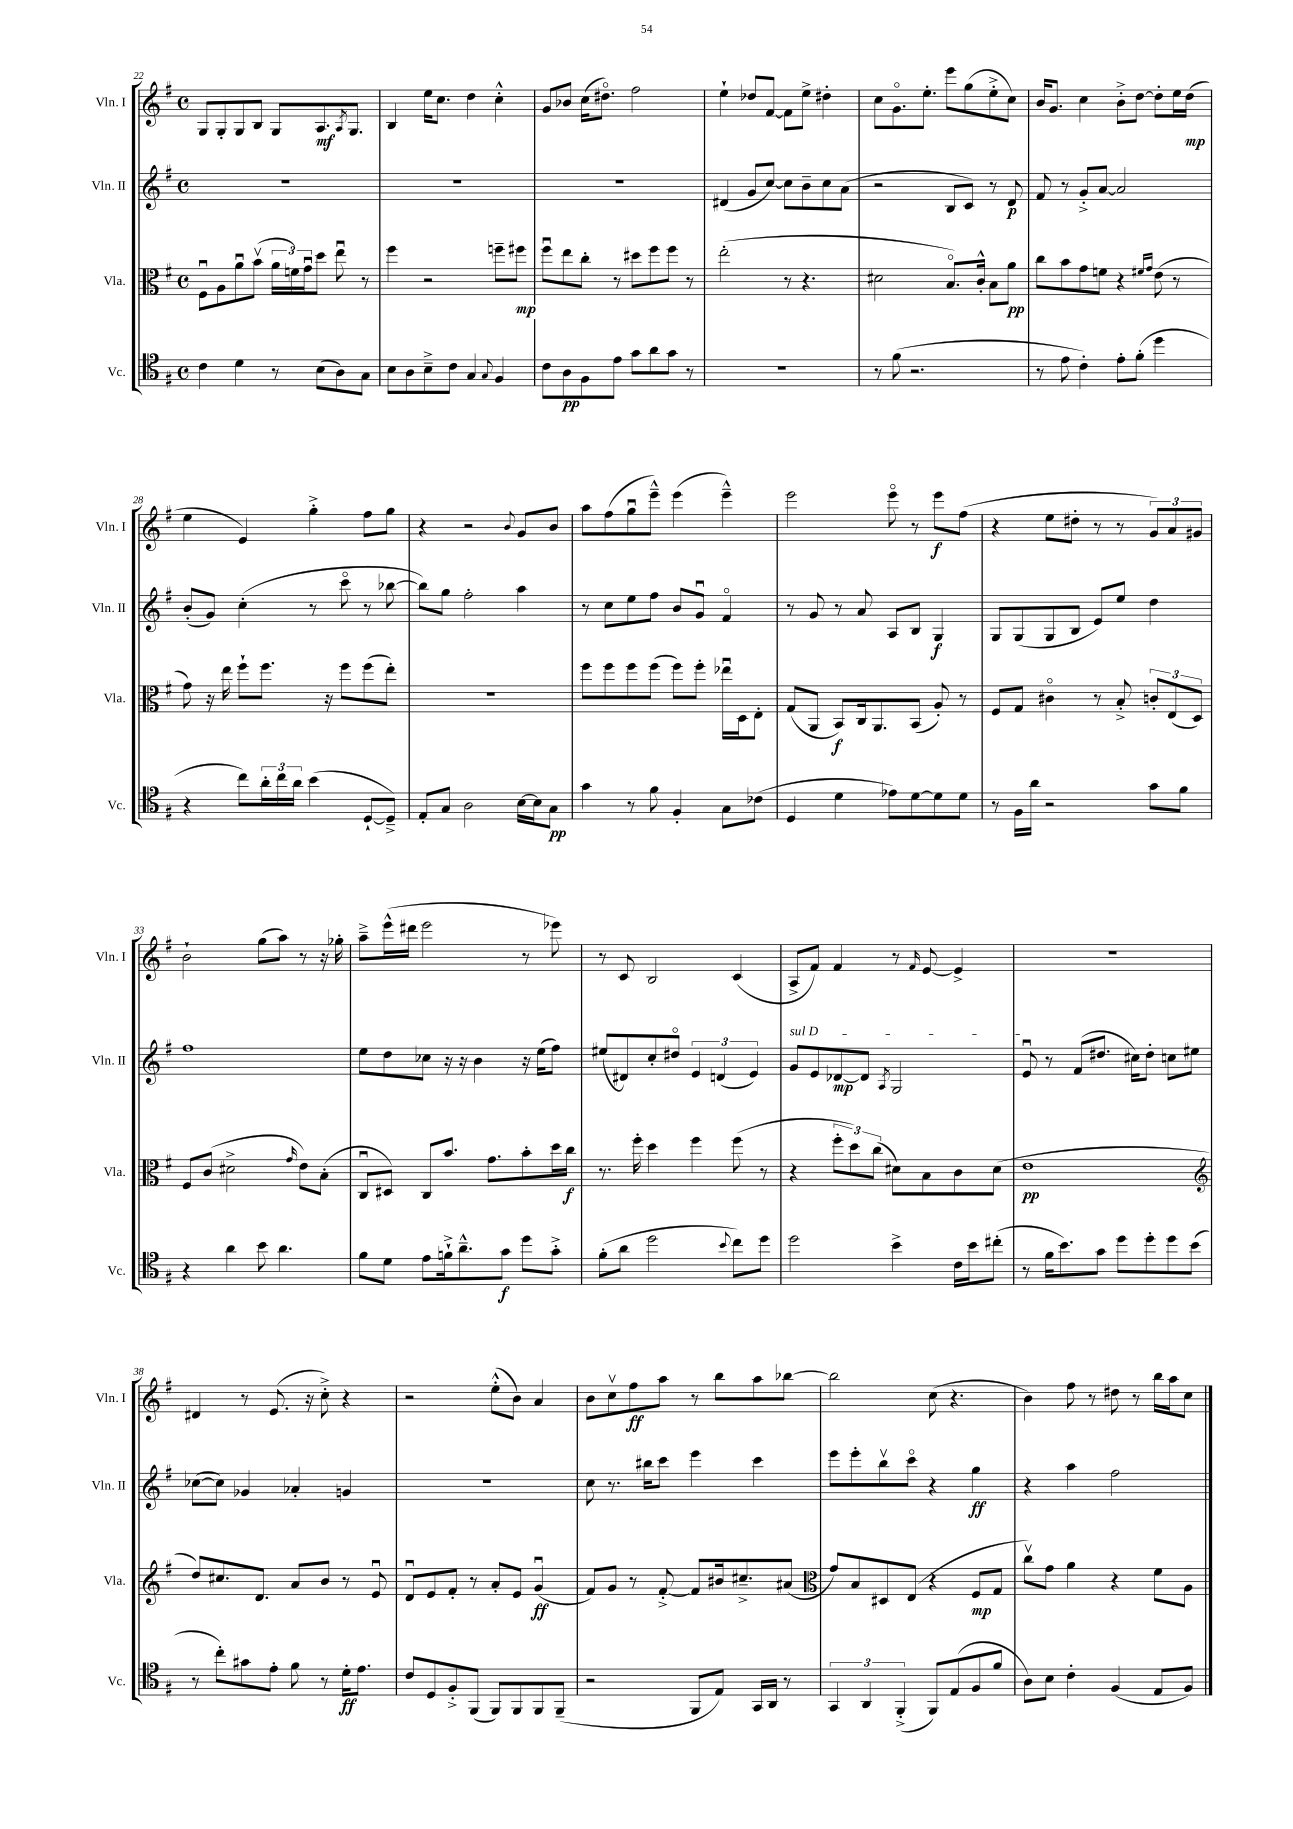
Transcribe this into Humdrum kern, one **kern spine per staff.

**kern	**kern	**kern	**kern
*staff4	*staff3	*staff2	*staff1
*clefC4	*clefC3	*clefG2	*clefG2
*k[f#]	*k[f#]	*k[f#]	*k[f#]
*M4/4	*M4/4	*M4/4	*M4/4
*met(c)	*met(c)	*met(c)	*met(c)
4c	8F#u	1r	8G
.	8A	.	8G'
4d	8au	.	8G
.	(8bv	.	8B
8r	24a	.	8G
.	24f)	.	.
.	24gu	.	.
(8B	8dd	.	8.A
8A)	8eeu	.	.
.	.	.	8qA
.	.	.	8.G
8G	8r	.	.
=	=	=	=
8B	4ff#	1r	4B
8A	.	.	.
8B~^	2r	.	16ee
.	.	.	8.cc
8c	.	.	.
4G	.	.	4dd
8qqG	.	.	.
4F#	8ff~	.	4cc'^^
.	8ff#	.	.
=	=	=	=
8c	8ff#u	1r	8g
8A	8ee	.	8b-
8F#	8cc'	.	(16cc
.	.	.	8.dd#o)
8e	8r	.	.
8g	8dd#	.	2ff#
8a	8ff#	.	.
8g	8ff#	.	.
8r	8r	.	.
=	=	=	=
1r	(2ee'	(4d#	4ee`
.	.	8g	8dd-
.	.	[8cc)	[8f#
.	8r	8cc]	8f#]
.	4.r	8b~	8ee^
.	.	8cc	4dd#'
.	.	(8a	.
=	=	=	=
8r	2d#	2r	8cc
(8f#	.	.	8.go
2.r	.	.	.
.	.	.	8.ee'
.	8.Bo)	8B	8eee
.	.	8c)	(8gg
.	16c'^^	.	.
.	8B	8r	8ee'^
.	8a	8d	8cc)
=	=	=	=
8r	8cc	8f#	16b
.	.	.	8.g
8e	8b	8r	.
4c')	8g	8g'^	4cc
.	8f	[8a	.
8e'	4r	2a]	8b'^
(8f#'	.	.	[8dd
.	16qqf#	.	.
.	16qqg	.	.
4dd	(8e	.	8dd']
.	8r	.	16ee
.	.	.	(16dd
=	=	=	=
4r	8g)	(8b'	4ee
.	16r	8g)	.
.	16ee	.	.
8cc)	8ff#`	(4cc'	4e)
24a'	8.ff#	.	.
24cc	.	.	.
24a	.	.	.
(4b	.	8r	4gg'^
.	16r	.	.
.	8ff#	8ccco	.
[8D`	(8ff#	8r	8ff#
8D~^])	8ee')	[8bb-	8gg
=	=	=	=
8E'	1r	8bb-])	4r
8G	.	8gg	.
2A	.	2ff#'	2r
.	.	.	8qqb
[16B	.	4aa	8g
16B]	.	.	.
8G	.	.	8b
=	=	=	=
4g	8ff#	8r	8aa
.	8ff#	8cc	(8ff#
8r	8ff#	8ee	8ggu
8f#	(8ff#	8ff#	8eee~^^)
4F#'	8ff#)	8b	(4eee
.	8ff#'	8gu	.
8G	16ee-u	4f#o	4eee~^^)
.	16D	.	.
(8c-	8E'	.	.
=	=	=	=
4D	(8G	8r	2eee
.	8AA	8g	.
4d	8BB)	8r	.
.	16C	8a	.
.	8.AA	.	.
8e-)	.	8A	8eeeo
[8d	(8BB	8B	8r
8d]	8A')	4G	8eee
8d	8r	.	(8ff#
=	=	=	=
8r	8F#	8G	4r
16F#	8G	(8G	.
16a	.	.	.
2r	4c#o	8G	8ee
.	.	8B	8dd#'
.	8r	8e)	8r
.	8B'^	8ee	8r
8g	12c'	4dd	12g)
.	(12E	.	12a
8f#	.	.	.
.	12D)	.	12g#
=	=	=	=
4r	8F#	1ff#	2b`
.	(8c	.	.
4a	2d#^	.	.
8b	.	.	(8gg
4.a	.	.	8aa)
.	16qqg	.	.
.	8e)	.	8r
.	(8B'	.	16r
.	.	.	16gg-'
=	=	=	=
8f#	8Cu	8ee	8aa~^
8d	8D#)	8dd	(16eee^^
.	.	.	16ddd#
8e	8C	8cc-	2eee
16f`^	8.b	16r	.
8.a~^^	.	16r	.
.	.	4b	.
.	8.g	.	.
8g	.	.	.
8dd	8b'	16r	8r
.	.	(16ee	.
8g'^	16dd	8ff#)	8eee-)
.	16cc	.	.
=	=	=	=
(8f#'	8.r	(8ee#	8r
8a	.	8d#)	8c
.	16ff#'	.	.
2dd	4dd	8cc'	2B
.	.	8dd#o	.
.	4ff#	6e	.
.	.	(6d	.
8qqb	.	.	.
8cc)	(8ff#	.	(4c
.	.	6e)	.
8dd	8r	.	.
=	=	=	=
2dd	4r	8g	8A^
.	.	8e	8f#)
.	12ff#'	[8d-	4f#
.	12dd)	.	.
.	.	8d-]	.
.	(12cc	.	.
.	.	8qA	.
4b^	8d#)	2G	8r
.	.	.	16qqf#
.	8B	.	[8e
16c	8c	.	4e^]
16b	.	.	.
(8cc#'	(8d#	.	.
=	=	=	=
8r	1e	8eu	1r
16f#	.	8r	.
8.b)	.	.	.
.	.	(8f#	.
8g	.	8.dd#	.
8dd	.	.	.
.	.	16cc#)	.
8dd'	.	8dd#'	.
8dd	.	8cc	.
(8b	.	8ee#	.
=	=	=	=
*	*clefG2	*	*
8r	8dd)	([8cc-	4d#
8cc')	8.cc#	8cc-])	.
8g#	.	4g-	8r
.	8.d	.	.
8e'	.	.	(8.e
8f#	8a	4a-'	.
.	.	.	16r
8r	8b	.	8cc'^)
16d'	8r	4g	4r
8.e	.	.	.
.	8eu	.	.
=	=	=	=
8c	8du	1r	2r
8D	8e	.	.
8F#'^	8f#'	.	.
(8FF#	8r	.	.
8FF#)	8a'	.	(8ee'^^
8FF#	8e	.	8b)
8FF#	(4gu	.	4a
(8FF#~	.	.	.
=	=	=	=
2r	8f#)	8cc	8b
.	8g	8.r	8ccv
.	8r	.	8ff#
.	.	16bb#	.
.	[8f#'^	8ccc	8aa
8FF#	8f#]	4eee	8r
8E)	16b#	.	8bb
.	8.cc#~^	.	.
16GG	.	4ccc	8aa
16AA	.	.	.
8r	(8a#	.	[8bb-
=	=	=	=
*	*clefC3	*	*
6GG	8g)	8eee	2bb-]
.	8B	8eee'	.
6AA	.	.	.
.	8D#	8bbv	.
(6FF#'^	.	.	.
.	(8E	8ccco	.
8FF#)	4r	4r	(8cc
(8E	.	.	4.r
8F#	8F#	4gg	.
8f#	8G	.	.
=	=	=	=
8A)	8ccv)	4r	4b)
8B	8g	.	.
4c'	4a	4aa	8ff#
.	.	.	8r
(4F#	4r	2ff#	8dd#
.	.	.	8r
8E	8f#	.	16bb
.	.	.	16aa
8F#)	8A	.	8cc
==	==	==	==
*-	*-	*-	*-
